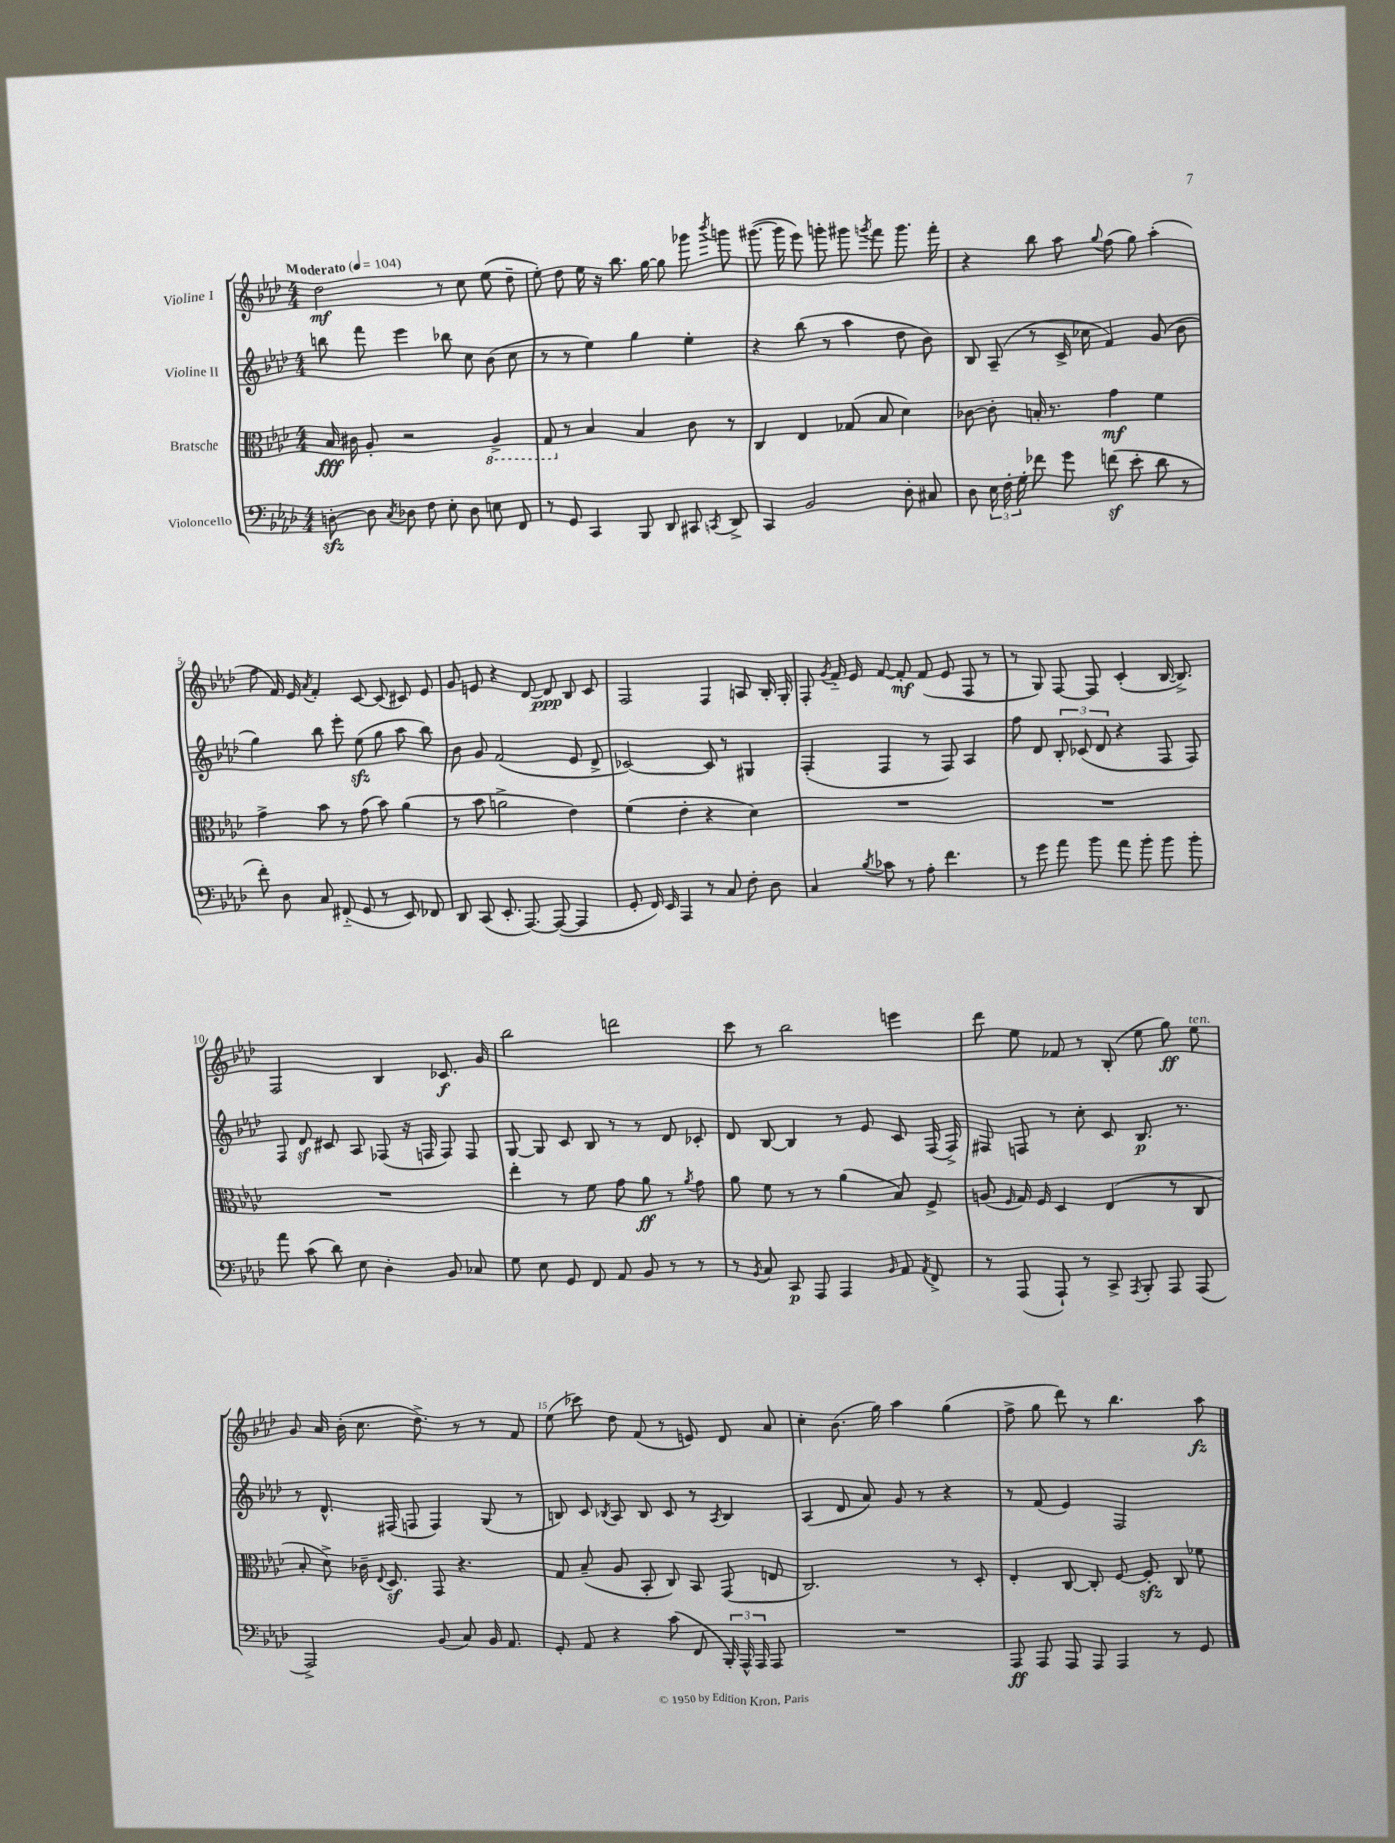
<<
\new StaffGroup <<
\new Staff = "s0" \with { instrumentName = "Violine I" } {
    \clef treble \key aes \major \numericTimeSignature \time 4/4 \tempo "Moderato" 4 = 104
    \autoBeamOff des''2\mf r8 c''8 ees''8( des''8-- |
    ees''8-.) des''8 ees''16 r16 bes''8. g''16~ g''8 ges'''8 \acciaccatura { bes'''8 } g'''8 |
    gis'''8.~( gis'''16 ees'''8) g'''8-. gis'''8 \acciaccatura { g'''8 } f'''8 g'''8. f'''16-. |
    r4 bes''8 aes''8 \appoggiatura { g''8 } f''8( g''8) aes''4-.( |
    f''8 f'16) ees'16 \acciaccatura { aes'8 } f'4-. c'8~ c'8( cis'8) ees'8 |
    g'8 e'8 r4 des'8~ des'8\ppp bes8 c'8 |
    f2 f4 a8 bes16-. g16-. |
    f8-. \acciaccatura { g'8 } f'16-_ ees'16 f'8~ f'8-.\mf f'8( ees'8 f8 r8 |
    r8 g8) f8~ f8 c'4-.( bes16~ bes8.->) |
    f2 bes4 ces'8.\f g'16 |
    bes''2 d'''2 |
    c'''8 r8 bes''2 e'''4 |
    des'''8 ees''8 fes'8 r8 bes8-.( ees''8 g''8\ff) ees''8^\markup { \italic "ten." } |
    g'8 aes'16 bes'16-.( c''8. des''8.->) r8 r8 f'8 |
    ees''8( ces'''8) des''8 f'8( r8 e'8) des'8 aes'8 |
    c''4-. bes'8.( g''16) aes''4 g''4( |
    f''8-> g''8 des'''8) r8 bes''4. aes''8\fz \bar "|." |
}
\new Staff = "s1" \with { instrumentName = "Violine II" } {
    \clef treble \key aes \major \numericTimeSignature \time 4/4
    \autoBeamOff b''8 f'''8 ees'''4 bes''8 c''8 bes'8( c''8 |
    r8 r8 ees''4) g''4 ees''4-. |
    r4 bes''8( r8 aes''4 des''8 bes'8) |
    bes8 aes8--( r8 c'16-> ces''16 f'4) g'8( bes'8 |
    g''4) bes''8 ees'''8-. ees''8\sfz( g''8 aes''8 bes''8) |
    bes'8 g'8 f'2( ees'8 des'8-> |
    ces'2~) ces'8 r8 gis4 |
    f4-.( f4 r8 f8) aes4 |
    f''8 des'8 \tuplet 3/2 { bes8-. ces'8( des'8 } r4 f8 f8) |
    f8 des'8\sf cis'8 aes8 fes8( r16 f16 f8) f8 |
    g8~ g8 c'8 bes8 r8 r8 des'8 ces'8-. |
    des'8 bes8~ bes4 r8 ees'8 c'8 f16( f16->) |
    fis8 f8 r8 c''8-. c'8 bes8.\p r8. |
    r8 des'8.-^ fis16( f8 f4) g8( r8 |
    b8) c'8 \acciaccatura { bes8 } aes8 bes8 c'8 r8 \acciaccatura { aes8 } bes4 |
    aes4( des'8 aes'8) g'8 r8 r4 |
    r8 f'8( ees'4) f2 \bar "|." |
}
\new Staff = "s2" \with { instrumentName = "Bratsche" } {
    \clef alto \key aes \major \numericTimeSignature \time 4/4
    \autoBeamOff bes16\fff cis'16 aes8-. r2 \ottava #-1 aes,4-> |
    g,8 \ottava #0 r8 bes4 bes4 c'8 r8 |
    c4 ees4 ges8( bes8 des'4) |
    ces'8~ ces'8-. b16-. r8. g'4\mf f'4 |
    g'4-> bes'8 r8 g'8( bes'8) aes'4( |
    r8 bes'8 a'2-> ees'4) |
    f'4( ees'4-. r4 des'4) |
    R1 |
    R1 |
    R1 |
    ees''4-. r8 f'8 g'8 aes'8\ff r8 \acciaccatura { aes'8 } g'8 |
    aes'8 f'8 r8 r8 aes'4( bes8) f8-> |
    a8( \grace { f16 } g16) f16 des4 ees4( r8 c8 |
    bes8-. des'8->) ces'16-- \appoggiatura { ees8 } des8.\sf g,8 r4. |
    g8 bes8--( aes8 bes,8-. c8) bes,8 g,8( e8 |
    c2.) r8 des8-. |
    ees4-. c8~ c8-. f8~ f8-.\sfz c8 fes'8 \bar "|." |
}
\new Staff = "s3" \with { instrumentName = "Violoncello" } {
    \clef bass \key aes \major \numericTimeSignature \time 4/4
    \autoBeamOff d8~-.\sfz d8 \acciaccatura { c8 } des8 f8 ees8-. des8 e8 f,8 |
    r8 g,8 c,4 bes,,8 des,8 cis,8 \acciaccatura { c,8 } des,8-> |
    c,4 bes,2 des8-. cis8 |
    des8 \tuplet 3/2 { ees16 f16-. g16-. } fes'8 g'8 f'8\sf( ees'8-. des'8 r8 |
    f'8-.) des8 c8 fis,8-_( g,8 r8 ees,8) fes,8 |
    des,8 c,8( ees,8.-. aes,,8.~) aes,,8~( aes,,4 |
    g,8-. f,16) ees,16 aes,,4 r8 c8 f8-. des8 |
    c4 \acciaccatura { bes8 } ces'8 r8 aes8-. f'4. |
    r8 g'8 aes'8 bes'8 aes'8 bes'8-. bes'8 bes'8-. |
    aes'8 c'8( des'8) ees8 des4-. bes,8 ces8 |
    g8 ees8 g,8 f,8 aes,8 bes,8 r8 r8 |
    r8 \acciaccatura { bes,8 } c8 c,8\p aes,,8 aes,,4 \grace { bes,16 } aes,8 \acciaccatura { aes,8 } f,8-> |
    r8 aes,,8( aes,,8-!) r8 c,8-> \acciaccatura { aes,,8 } bes,,8-. aes,,8 aes,,8( |
    aes,,2->) bes,8( c8) bes,16 aes,8. |
    g,8-. aes,8 r4 c'8( f,8 \tuplet 3/2 { bes,,16-.) aes,,16-^ aes,,16 } aes,,8 |
    R1 |
    aes,,8\ff aes,,8 aes,,8 aes,,8 aes,,4 r8 g,8 \bar "|." |
}
>>
>>
\layout { \context { \Score \override BarNumber.break-visibility = ##(#f #t #t) barNumberVisibility = #(every-nth-bar-number-visible 5) } }
